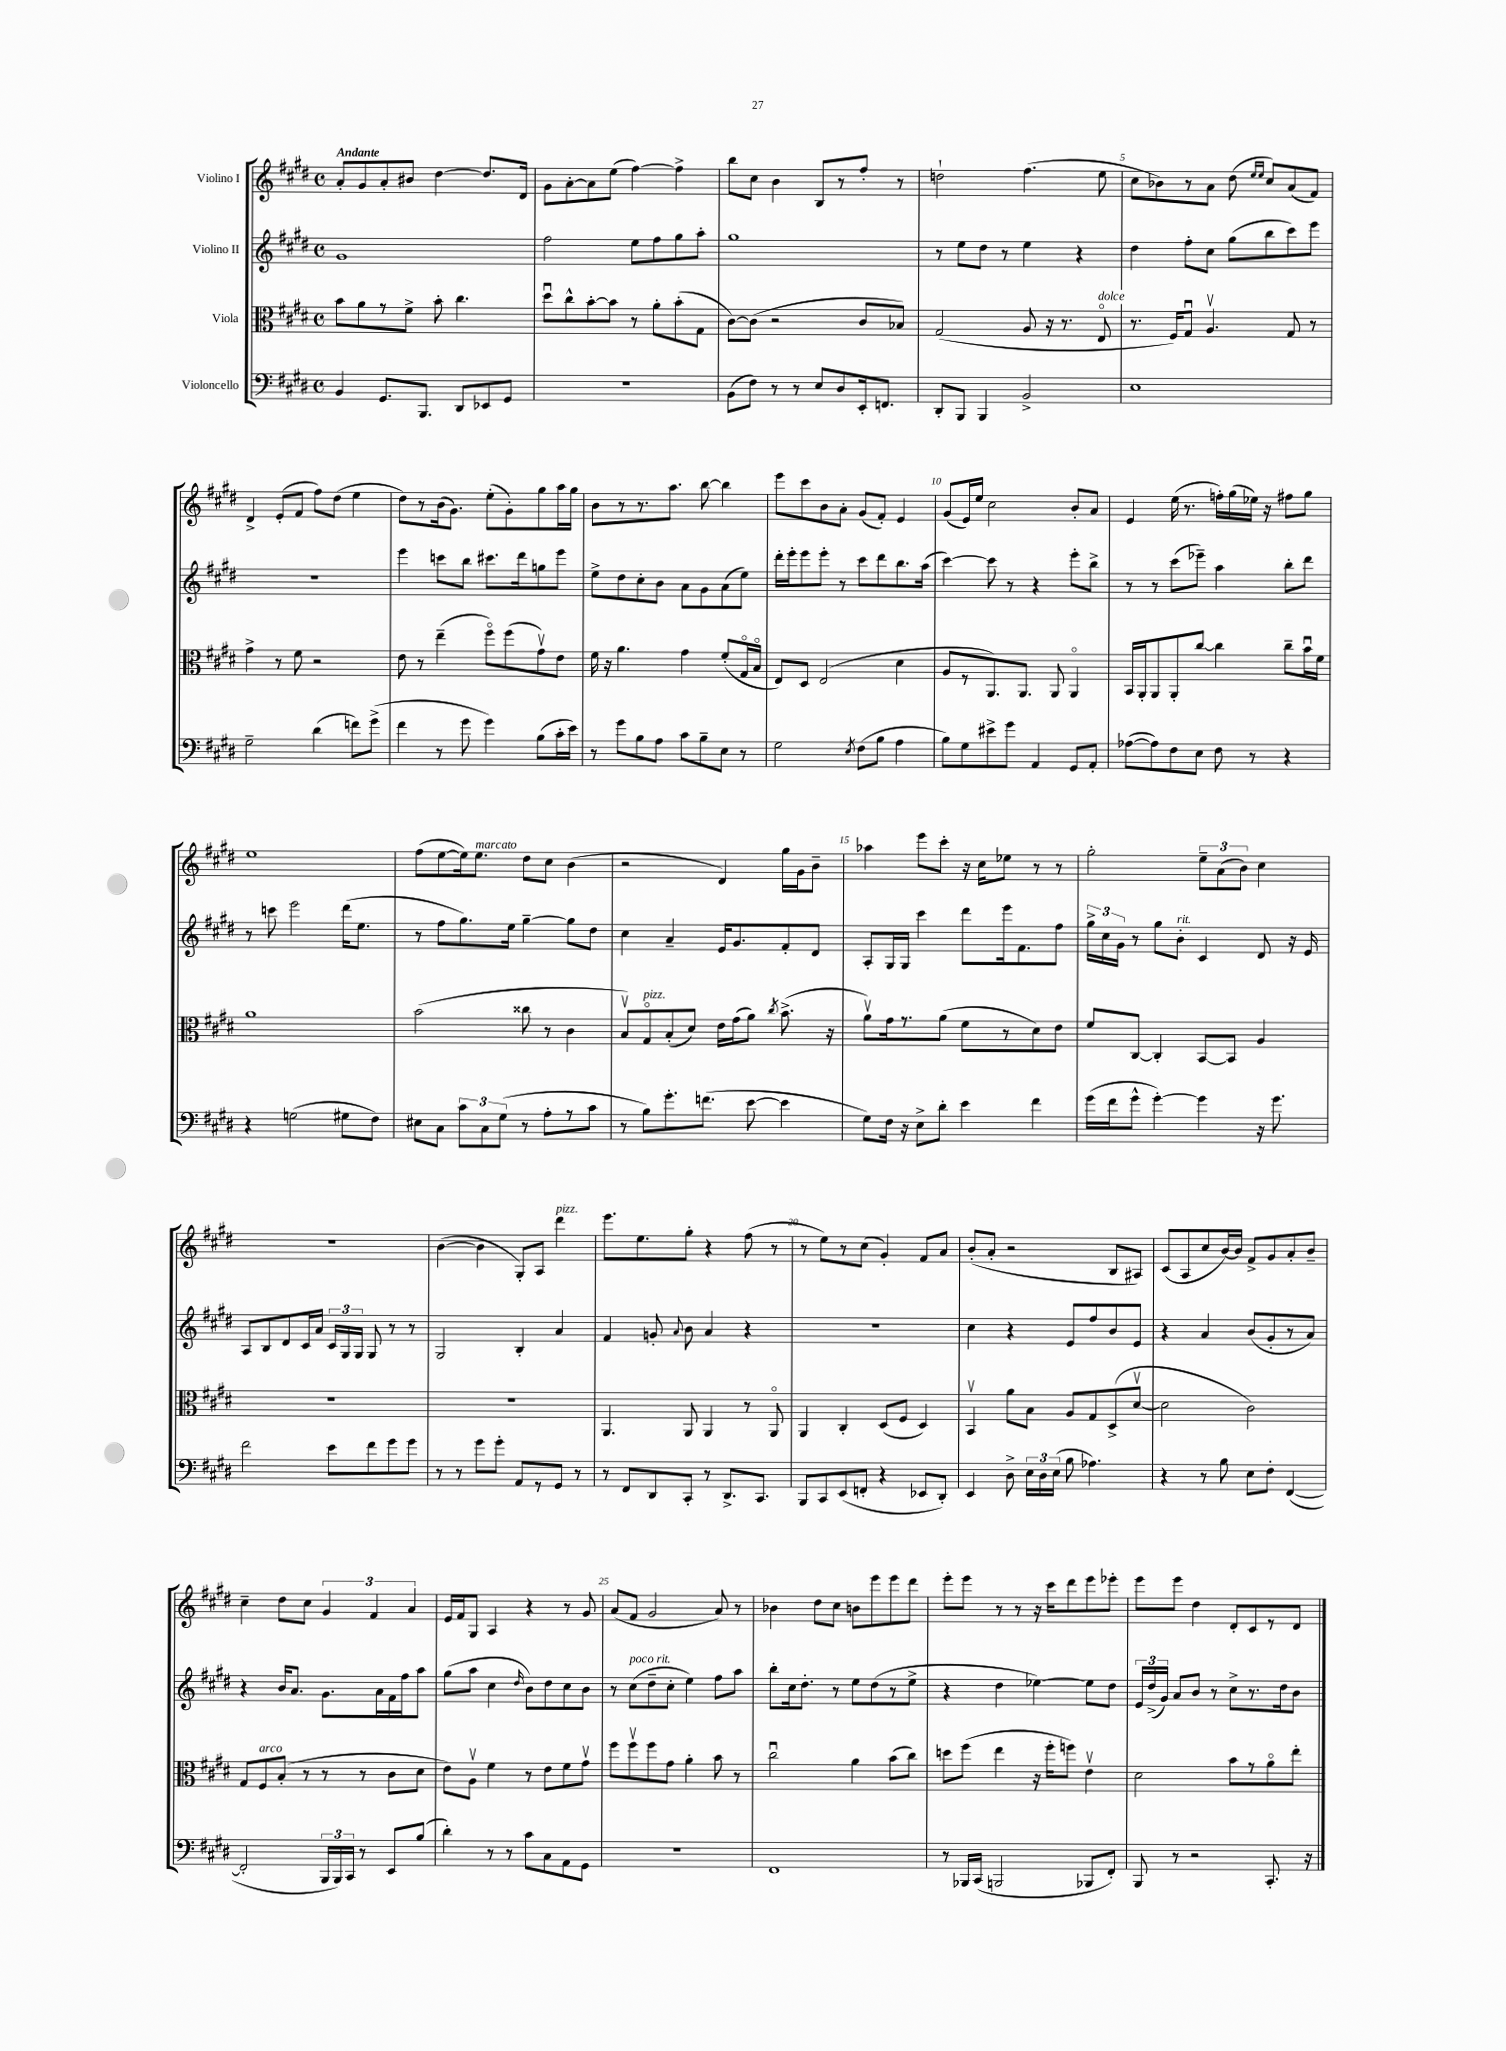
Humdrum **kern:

**kern	**kern	**kern	**kern
*staff4	*staff3	*staff2	*staff1
*clefF4	*clefC3	*clefG2	*clefG2
*k[f#c#g#d#]	*k[f#c#g#d#]	*k[f#c#g#d#]	*k[f#c#g#d#]
*M4/4	*M4/4	*M4/4	*M4/4
*met(c)	*met(c)	*met(c)	*met(c)
4BB	8b	1g#	8a'
.	8a	.	8g#
8.GG#	8r	.	8a'
.	8f#^	.	8b#
8.BBB	.	.	.
.	8b'	.	[4dd#
8DD#	4.cc#	.	.
8EE-	.	.	8.dd#]
8GG#	.	.	.
.	.	.	16d#
=	=	=	=
1r	8dd#u	2ff#	8g#
.	8cc#^^	.	[8a'
.	[8b'	.	8a]
.	8b]	.	(8ee
.	8r	8ee	[4ff#)
.	8a'	8ff#	.
.	(8b'	8gg#	4ff#^]
.	8G#	8aa'	.
=	=	=	=
(8BB	[8c#)	1gg#	8bb
8F#)	(8c#]	.	8cc#
8r	2r	.	4b
8r	.	.	.
8E	.	.	8B
8D#	.	.	8r
16EE'	8c#	.	8ff#'
8.FF	.	.	.
.	8B-)	.	8r
=	=	=	=
8DD#'	(2G#	8r	2dd`
8BBB	.	8ee	.
4BBB	.	8dd#	.
.	.	8r	.
2BB^	8A	4ee	(4.ff#
.	16r	.	.
.	8.r	.	.
.	.	4r	.
.	8Eo	.	8ee
=	=	=	=
1E	8.r	4dd#	8cc#
.	.	.	8b-)
.	16F#)	.	.
.	8G#u	8ff#'	8r
.	4.Av	8cc#	8a
.	.	(8gg#	(8dd#
.	.	.	16qqee
.	.	.	16qqee
.	.	8bb	8cc#)
.	8G#	8ccc#)	(8a
.	8r	8eee	8f#)
=	=	=	=
2G#~	4g#^	1r	4d#^
.	8r	.	(8e'
.	8f#	.	8f#
(4d#	2r	.	8ff#)
.	.	.	(8dd#
8f)	.	.	4ee
(8g#^	.	.	.
=	=	=	=
4f#	8e	4eee	8dd#)
.	8r	.	8r
8r	(4ee~	8ccc	(16b
.	.	.	8.g#)
8g#	.	8bb	.
4g#)	8ff#o)	8.ccc#	(8ee'
.	(8ff#	.	8g#')
.	.	16ddd#	.
(8B	8g#v)	8gg	8gg#
16c#'	8e	8eee	16aa
16e)	.	.	16gg#
=	=	=	=
8r	16f#	8ee^	8b
.	16r	.	.
8g#	4.a	8dd#	8r
8B	.	8cc#'	8.r
8A	.	8b	.
.	.	.	8.aa
8c#	4g#	8a	.
8B~	.	8g#	[8bb
8E	(8f#'	(8a	4bb]
8r	16G#o	8ee)	.
.	16Bo	.	.
=	=	=	=
2G#	8E)	16ddd#'	8eee
.	.	16eee'	.
.	8D#	8eee	8ccc#
.	(2E	8eee'	8b
.	.	8r	8a'
8qE	.	.	.
(8F#	.	8ccc#	(8g#
8B	.	8ddd#	8f#')
4A	4d#	8.bb	4e
.	.	(16aa	.
=	=	=	=
8B)	8A	[4ccc#)	(8g#
8G#	8r	.	16e)
.	.	.	16ee
8e#^	8.AA)	8ccc#]	2cc#
8g#	.	8r	.
.	8.AA	.	.
4AA	.	4r	.
.	8AA	.	.
8GG#	4AAo	8eee'	8b'
8AA'	.	8bb^	8a
=	=	=	=
([8A-	16BB	8r	4e
.	16AA'	.	.
8A-])	8AA	8r	.
8F#	8AA'	(8ccc#	(16ee
.	.	.	8.r
8E	[8cc#	8eee-~)	.
8F#	4cc#]	4aa	16ff')
.	.	.	(16gg#
8r	.	.	16ee-)
.	.	.	16r
4r	8cc#~	8bb'	8ff#
.	16bu	8ddd#	8gg#
.	16f#	.	.
=	=	=	=
4r	1a	8r	1ee
.	.	8ccc	.
(2G	.	2eee	.
8G#	.	(16ddd#	.
.	.	8.ee	.
8F#)	.	.	.
=	=	=	=
8E#	(2b	8r	(8ff#
8C#	.	8ff#	[8ee
12c#	.	8.gg#)	16ee])
.	.	.	8.ee
12C#	.	.	.
(12G#	.	.	.
.	.	16ee	.
8r	8cc##	[4gg#~	8dd#
8A'	8r	.	8cc#
8r	4c#	8gg#]	(4b
8c#	.	8dd#	.
=	=	=	=
8r	8Bv)	4cc#	2r
8B)	8G#o	.	.
8.g#'	(8B'	4a~	.
.	8d#)	.	.
(8.f	.	.	.
.	16e	16e	4d#)
.	(16g#	8.g#	.
[8e	8a)	.	.
.	8qcc#	.	.
4e]	(8.b^	8f#'	16gg#
.	.	.	16g#
.	.	8d#	8b~
.	16r	.	.
=	=	=	=
8G#)	8av)	8A'	4aa-
16F#	16g#	16G#	.
16r	8.r	16G#	.
8E^	.	4ccc#	8eee
8d#'	(8a	.	8ccc#'
4e	8f#	8ddd#	16r
.	.	.	16cc#
.	8r	16eee	8ee-
.	.	8.f#	.
4f#	8d#)	.	8r
.	8e	8ff#	8r
=	=	=	=
(16g#	8f#	24gg#^	2gg#'
.	.	24cc#	.
16f#	.	.	.
.	.	24g#	.
8g#^^	[8C#	8r	.
[4g#')	4C#']	8gg#	.
.	.	8b'	.
4g#]	[8BB	4c#	12ee~
.	.	.	(12a
.	8BB]	.	.
.	.	.	12b)
16r	4A	8d#	4cc#
8.g#	.	.	.
.	.	16r	.
.	.	16e	.
=	=	=	=
2f#	1r	8A	1r
.	.	8B	.
.	.	8d#	.
.	.	16c#	.
.	.	16a	.
8e	.	24c#	.
.	.	24G#	.
.	.	24G#	.
8f#	.	8G#	.
8g#	.	8r	.
8g#	.	8r	.
=	=	=	=
8r	1r	2G#	([4b
8r	.	.	.
8g#	.	.	4b]
8g#'	.	.	.
8AA	.	4B'	8G#')
8r	.	.	8A
8GG#	.	4a	4ddd#
8r	.	.	.
=	=	=	=
8r	4.AA	4f#	8.eee
8FF#	.	.	.
.	.	.	8.ee
8DD#	.	8g'	.
.	.	8qqa	.
8CC#'	8AA	8b	8gg#'
8r	4AA	4a	4r
8.DD#^	.	.	.
.	8r	4r	(8ff#
8.CC#	.	.	.
.	8AAo	.	8r
=	=	=	=
8BBB	4AA	1r	8r
8CC#	.	.	8ee)
(8EE	4C#'	.	8r
8FF'	.	.	(8cc#
4r	(8D#	.	4g#')
.	8F#	.	.
8EE-	4D#)	.	8f#
8DD#')	.	.	8a
=	=	=	=
4EE	4BBv	4cc#	(8b'
.	.	.	8a'
8D#^	8a	4r	2r
24E	8B	.	.
24D#	.	.	.
(24E	.	.	.
8B	8A	8e	.
4.A-)	8G#	8ff#	.
.	(8D#^	8b	8B
.	[8d#v	8e	8A#)
=	=	=	=
4r	2d#]	4r	(8c#
.	.	.	8A
8r	.	4a	8cc#
8B	.	.	[16b)
.	.	.	16b]
8E	2c#)	(8b	8f#^
8F#'	.	8g#'	8g#
([4FF#	.	8r	8a'
.	.	8a)	8b~
=	=	=	=
2FF#']	8G#	4r	4cc#~
.	8F#	.	.
.	(8B'	16b	8dd#
.	.	8.a	.
.	8r	.	8cc#
24BBB	8r	8.g#	6g#
24BBB)	.	.	.
24CC#	.	.	.
8r	8r	.	.
.	.	.	6f#
.	.	16a	.
8EE	8c#	16f#	.
.	.	16ff#	.
.	.	.	6a
(8B	8d#	8aa	.
=	=	=	=
4d#')	8e)	(8gg#	16e
.	.	.	16f#
.	8Av	8aa	8G#
8r	4f#	4cc#	4A
8r	.	.	.
.	.	16qqdd#	.
8c#	8r	8b)	4r
8C#	8e	8dd#	.
8AA	8f#	8cc#	8r
8GG#	8g#v	8b	8g#
=	=	=	=
1r	8ff#	8r	(8a
.	8ff#v	(8cc#	8f#
.	8ff#	8dd#~	2g#
.	8g#	8cc#'	.
.	4a'	4ee)	.
.	8b	8ff#	8a)
.	8r	8aa	8r
=	=	=	=
1FF#	2cc#u	8bb'	4b-
.	.	16cc#	.
.	.	8.dd#'	.
.	.	.	8dd#
.	.	8r	8cc#
.	4a	8ee	8b
.	.	(8dd#	8eee
.	(8b	8r	8eee
.	8cc#)	8ee^	8ddd#
=	=	=	=
8r	8dd	4r	8eee'
16BBB-	(8ff#	.	8eee
(16CC#	.	.	.
2BBB	4ee	4dd#	8r
.	.	.	8r
.	16r	[4ee-)	16r
.	16ff#'	.	16ccc#
.	8ff)	.	8ddd#
8BBB-	4ev	8ee-]	8eee
8FF#')	.	8dd#	8eee-'
=	=	=	=
8BBB	2d#	24e	8eee
.	.	(24dd#^	.
.	.	24g#)	.
8r	.	8a	8eee
2r	.	8b	4dd#
.	.	8r	.
.	8b	8cc#^	8d#'
.	8r	8.r	8c#
8.CC#'	8ao	.	8r
.	.	16dd#	.
.	8ee'	8b	8d#
16r	.	.	.
==	==	==	==
*-	*-	*-	*-
